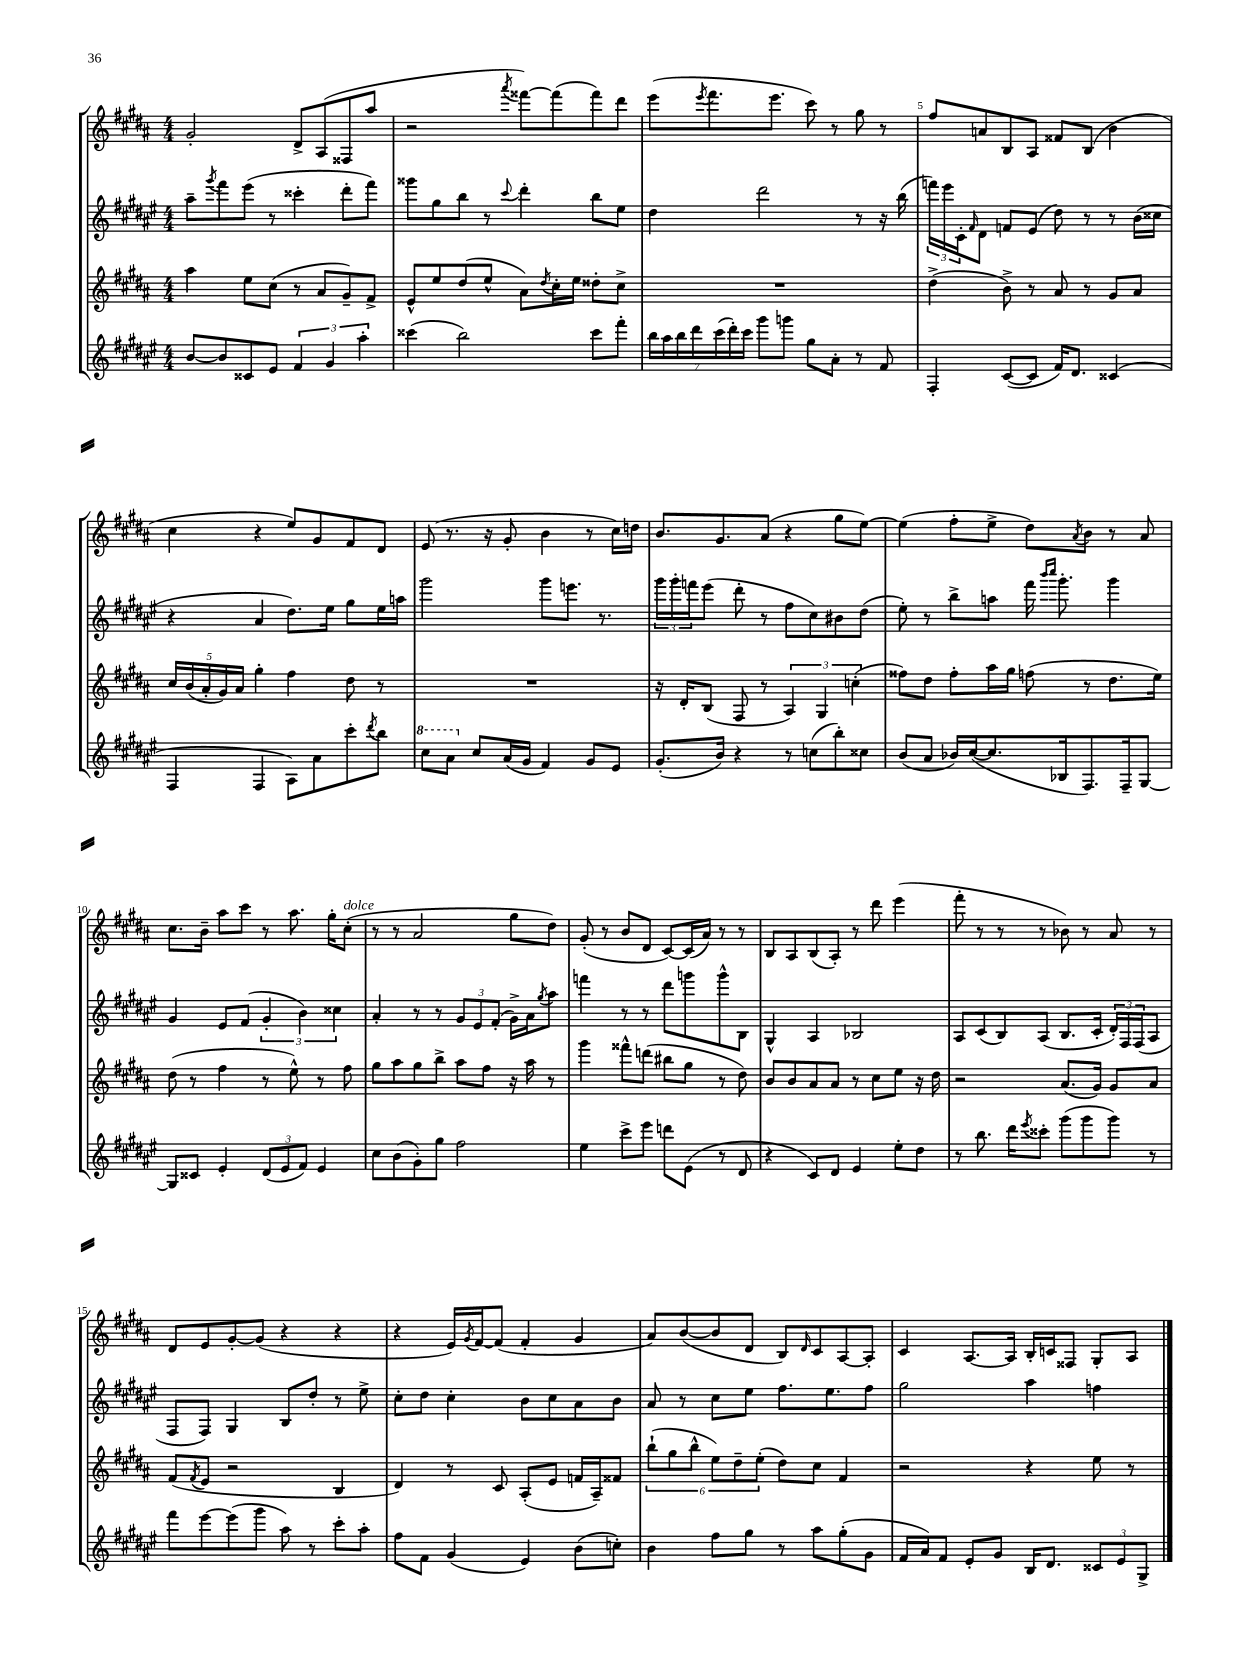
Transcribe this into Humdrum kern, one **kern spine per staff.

**kern	**kern	**kern	**kern
*staff4	*staff3	*staff2	*staff1
*clefG2	*clefG2	*clefG2	*clefG2
*k[f#c#g#d#a#e#]	*k[f#c#g#d#a#]	*k[f#c#g#d#a#e#]	*k[f#c#g#d#a#]
*M4/4	*M4/4	*M4/4	*M4/4
[8b	4aa#	8aa#~	2g#'
.	.	8qggg#	.
8b]	.	8fff#	.
8c##	8ee	(8eee#	.
8e#	(8cc#	8r	.
6f#	8r	4ccc##'	8d#^
.	8a#	.	(8A#
6g#	.	.	.
.	8g#~)	8ddd#'	8F##
6aa#'	.	.	.
.	8f#^	8fff#)	8aa#
=	=	=	=
(4ccc##	8e^^	8ggg##	2r
.	8ee	8gg#	.
2bb)	(8dd#	8bb	.
.	8ee^^	8r	.
.	.	8qqccc#	8qaaa#
.	8a#)	4ddd#'	[8fff##)
.	8qdd#	.	.
.	16cc#'	.	(8fff##]
.	16ee	.	.
8ccc##	8dd##'	8bb	8fff##)
8fff#'	8cc#^	8ee#	8ddd#
=	=	=	=
28bb	1r	4dd#	(8eee
28aa#	.	.	.
28bb	.	.	.
28ddd#	.	.	.
.	.	.	8qeee
.	.	.	8.fff#
(28ccc#	.	.	.
28ddd#')	.	.	.
28ccc#	.	.	.
8ggg#	.	2ddd#	.
.	.	.	8.eee
8ggg	.	.	.
8gg#	.	.	8ccc#)
8a#'	.	.	8r
8r	.	8r	8gg#
8f#	.	16r	8r
.	.	(16bb	.
=	=	=	=
4F#'	(4dd#^	24fff)	8ff#
.	.	24eee#	.
.	.	24c#'	.
.	.	16qqf#	.
.	.	8d#	8a
([8c#	8b^)	8f	8B
8c#]	8r	(8e#	8A#
16f#)	8a#	8dd#)	8f##
8.d#	.	.	.
.	8r	8r	(8B
(4c##	8g#	8r	4b
.	8a#	(16b	.
.	.	16cc##	.
=	=	=	=
4F#	20cc#	4r	4cc#
.	(20b	.	.
.	20a#'	.	.
.	20g#)	.	.
.	20a#	.	.
4F#	4gg#'	4a#	4r
8A#)	4ff#	8.dd#)	8ee)
8a#	.	.	8g#
.	.	16ee#	.
8ccc#'	8dd#	8gg#	8f#
8qddd#	.	.	.
8bb	8r	16ee#	8d#
.	.	16aa	.
=	=	=	=
8ccc#	1r	2ggg#	(8e
8aa#	.	.	8.r
8cc#	.	.	.
.	.	.	16r
(16a#	.	.	8g#'
16g#	.	.	.
4f#)	.	8ggg#	4b
.	.	8.eee	.
8g#	.	.	8r
.	.	8.r	.
8e#	.	.	16cc#)
.	.	.	16dd
=	=	=	=
(8.g#'	16r	24ggg#	8.b
.	.	24ggg#'	.
.	16d#'	.	.
.	.	24fff	.
.	(8B	(8eee#	.
16b)	.	.	8.g#
4r	8F#	8ddd#'	.
.	8r	8r	(8a#
8r	6A#)	8ff#	4r
(8cc	.	8cc#)	.
.	6G#	.	.
8bb')	.	8b#	8gg#
.	(6cc'	.	.
8cc##	.	(8dd#	[8ee)
=	=	=	=
(8b	8ff##)	8ee#')	(4ee]
8a#	8dd#	8r	.
16b-)	8ff##'	8bb^	8ff#'
([16cc#	.	.	.
8.cc#]	16aa#	8aa	8ee^
.	16gg#	.	.
.	(8ff	16fff#	8dd#)
.	.	16qqbbb	.
.	.	16qqcccc#	.
16B-	.	8.ggg#'	.
.	.	.	8qa#
8.F#)	8r	.	8b
.	8.dd#	4ggg#	8r
16F#~	.	.	.
[8G#	.	.	8a#
.	16ee)	.	.
=	=	=	=
8G#]	(8dd#	4g#	8.cc#
8c##	8r	.	.
.	.	.	16b~
4e#'	4ff#	8e#	8aa#
.	.	(8f#	8ccc#
(12d#	8r	6g#'	8r
12e#	.	.	.
.	8ee^^)	.	8.aa#
12f#)	.	6b)	.
4e#	8r	.	.
.	.	.	16gg#'
.	.	6cc##	.
.	8ff#	.	(8cc#'
=	=	=	=
8cc#	8gg#	4a#'	8r
(8b	8aa#	.	8r
8g#')	8gg#	8r	2a#
8gg#	8bb^	8r	.
2ff#	8aa#	12g#	.
.	.	12e#	.
.	8ff#	.	.
.	.	(12f#'	.
.	16r	16g#^)	8gg#
.	16aa#	16a#	.
.	.	8qgg#	.
.	8r	8aa#	8dd#)
=	=	=	=
4ee#	4ggg#	4fff	(8g#'
.	.	.	8r
8ccc#^	8fff##^^	8r	8b
8eee#	(8ddd	8r	8d#
8ddd	8bb#	8ddd#	[8c#)
(8e#	8gg#	8ggg	(16c#]
.	.	.	16a#)
8r	8r	8ggg^^	8r
8d#	8dd#)	8B	8r
=	=	=	=
4r	8b	4G#^^	8B
.	8b	.	8A#
8c#)	8a#	4A#	(8B
8d#	8a#	.	8A#')
4e#	8r	2B-	8r
.	8cc#	.	8ddd#
8ee#'	8ee	.	(4eee
8dd#	16r	.	.
.	16dd#	.	.
=	=	=	=
8r	2r	8A#	8fff#'
8.bb	.	(8c#	8r
.	.	8B)	8r
16ddd#	.	.	.
8qeee#	.	.	.
8ccc##'	.	(8A#	8r
(8ggg#	(8.a#	8.B	8b-)
8ggg#	.	.	8r
.	16g#)	16c#'	.
8ggg#)	8g#	24d#')	8a#
.	.	24F#	.
.	.	(24F#	.
8r	8a#	8A#	8r
=	=	=	=
8fff#	(8f#	8F#	8d#
.	8qf#	.	.
[8eee#	8e	8F#)	8e
(8eee#]	2r	4G#	[8g#'
8ggg#	.	.	(8g#]
8aa#)	.	8B	4r
8r	.	8dd#'	.
8ccc#'	4B	8r	4r
8aa#'	.	8ee#^	.
=	=	=	=
8ff#	4d#)	8cc#'	4r
8f#	.	8dd#	.
(4g#	8r	4cc#'	16e)
.	.	.	8qg#
.	.	.	[16f#
.	8c#	.	(8f#]
4e#)	(8A#'	8b	4f#'
.	8e	8cc#	.
(8b	16f	8a#	4g#
.	16A#~)	.	.
8cc')	8f##	8b	.
=	=	=	=
4b	(12bb`	8a#	8a#)
.	12gg#	.	.
.	.	8r	([8b
.	12bb^^	.	.
8ff#	12ee)	8cc#	8b]
.	12dd#~	.	.
8gg#	.	8ee#	8d#
.	(12ee'	.	.
8r	8dd#)	8.ff#	8B)
.	.	.	16qqd#
8aa#	8cc#	.	8c#
.	.	8.ee#	.
(8gg#'	4f#	.	[8A#
8g#	.	8ff#	8A#']
=	=	=	=
16f#	2r	2gg#	4c#
16a#)	.	.	.
8f#	.	.	.
8e#'	.	.	[8.A#
8g#	.	.	.
.	.	.	16A#]
16B	4r	4aa#	16B'
8.d#	.	.	16c
.	.	.	8F##
12c##	8ee	4ff	8G#'
12e#	.	.	.
.	8r	.	8A#
12G#^	.	.	.
==	==	==	==
*-	*-	*-	*-
